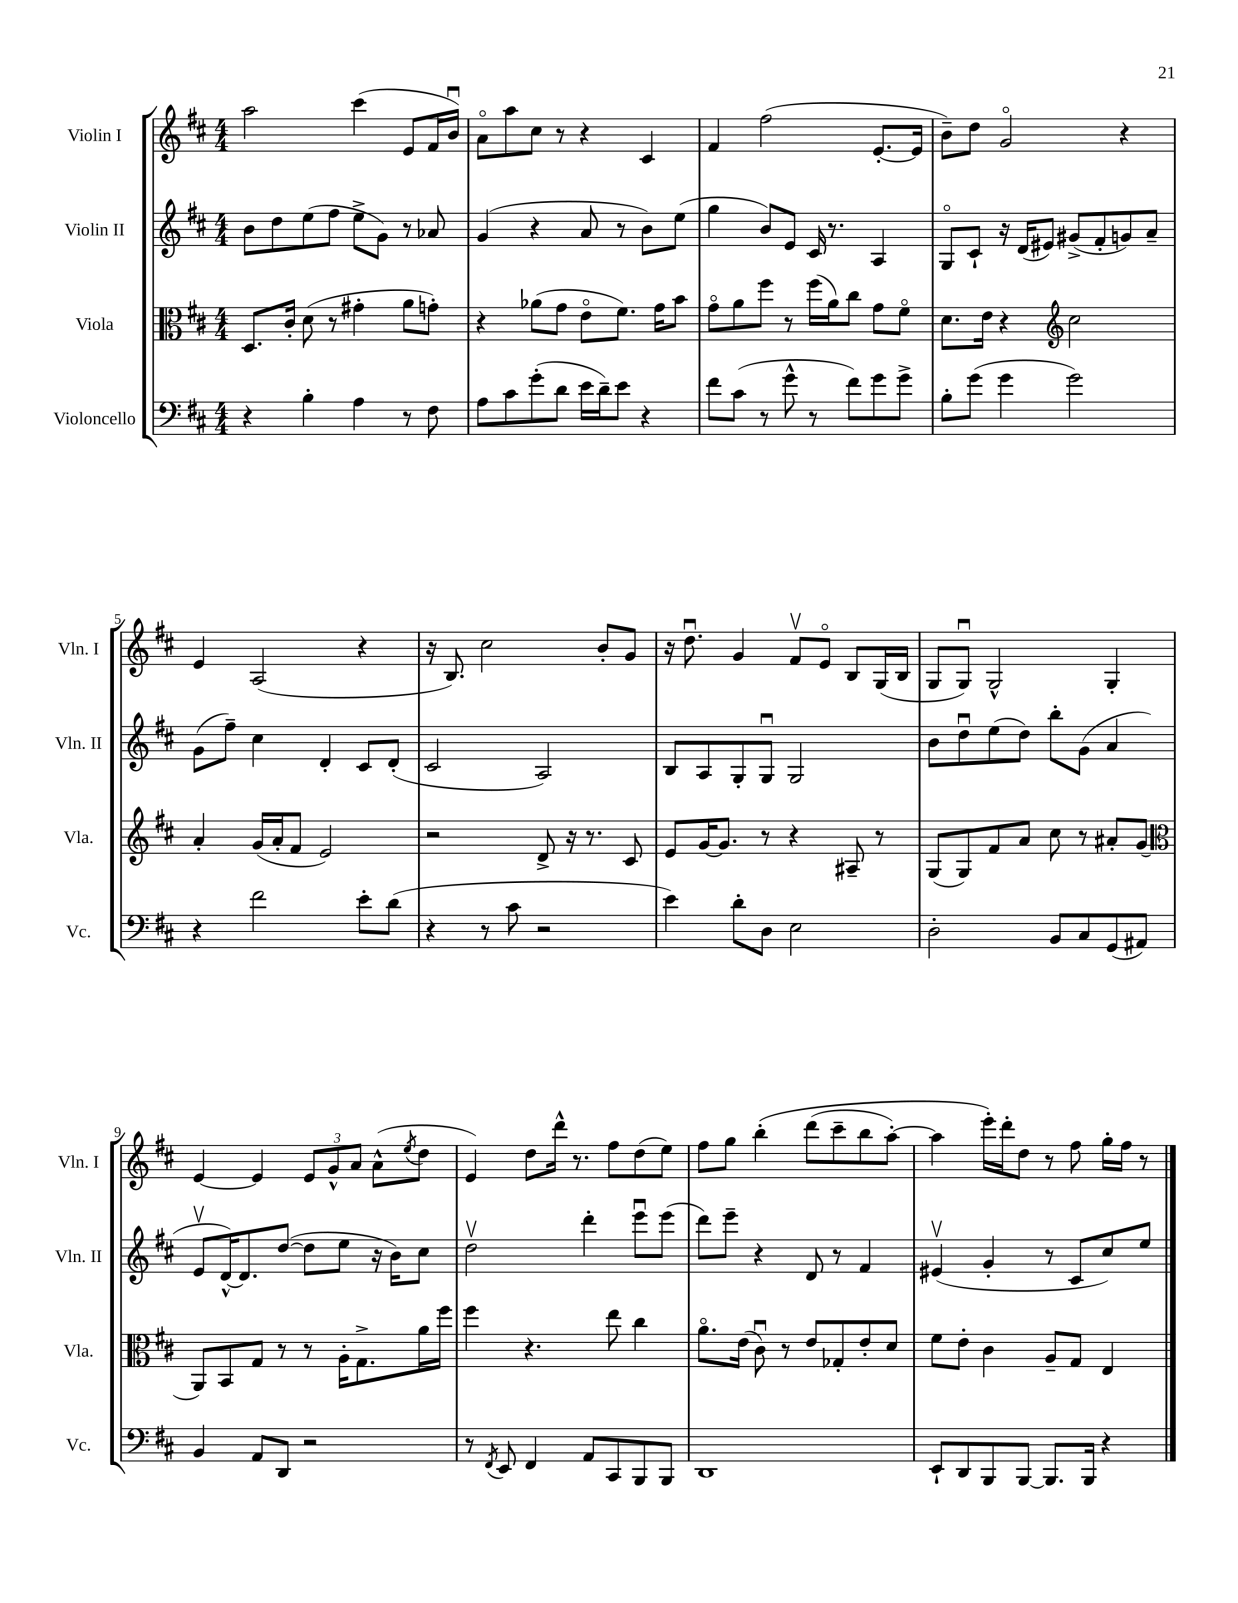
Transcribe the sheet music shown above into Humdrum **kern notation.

**kern	**kern	**kern	**kern
*staff4	*staff3	*staff2	*staff1
*clefF4	*clefC3	*clefG2	*clefG2
*k[f#c#]	*k[f#c#]	*k[f#c#]	*k[f#c#]
*M4/4	*M4/4	*M4/4	*M4/4
4r	8.D	8b	2aa
.	.	8dd	.
.	16c#'	.	.
4B'	(8d	(8ee	.
.	8r	8ff#	.
4A	4g#'	8ee^	(4ccc#
.	.	8g)	.
8r	8a	8r	8e
8F#	8g')	8a-	16f#
.	.	.	16bu)
=	=	=	=
8A	4r	(4g	8ao
8c#	.	.	8aa
(8g'	(8a-	4r	8cc#
8d	8g	.	8r
16e	8eo	8a	4r
16d~)	.	.	.
8e	8.f#)	8r	.
4r	.	8b)	4c#
.	16g	.	.
.	8b	(8ee	.
=	=	=	=
8f#	8go	4gg	4f#
(8c#	8a	.	.
8r	8ff#	8b)	(2ff#
8g^^	8r	8e	.
8r	(16ff#	16c#	.
.	16a)	8.r	.
8f#)	8cc#	.	.
8g	8g	4A	[8.e'
8g^	8f#o	.	.
.	.	.	16e]
=	=	=	=
8B'	8.d	8Go	8b~)
(8g	.	8c#`	8dd
.	16e	.	.
4g	4r	16r	2go
.	.	(16d	.
.	.	8e#)	.
*	*clefG2	*	*
2g)	2cc#	(8g#^	.
.	.	8f#'	.
.	.	8g)	4r
.	.	8a~	.
=	=	=	=
4r	4a'	(8g	4e
.	.	8ff#~)	.
2f#	(16g	4cc#	(2A
.	16a'	.	.
.	8f#	.	.
.	2e)	4d'	.
8e'	.	8c#	4r
(8d	.	(8d'	.
=	=	=	=
4r	2r	2c#	16r
.	.	.	8.B)
8r	.	.	2cc#
8c#	.	.	.
2r	8d^	2A)	.
.	16r	.	.
.	8.r	.	.
.	.	.	8b'
.	8c#	.	8g
=	=	=	=
4e)	8e	8B	16r
.	.	.	8.ddu
.	[16g	8A	.
.	8.g]	.	.
8d'	.	8G'	4g
8D	8r	8Gu	.
2E	4r	2G	8f#v
.	.	.	8eo
.	8A#~	.	8B
.	8r	.	(16G
.	.	.	16B
=	=	=	=
2D'	(8G	8b	8G
.	8G)	8ddu	8Gu)
.	8f#	(8ee	2G^^
.	8a	8dd)	.
8BB	8cc#	8bb'	.
8C#	8r	(8g	.
(8GG	8a#'	4a	4G'
8AA#)	(8g	.	.
=	=	=	=
*	*clefC3	*	*
4BB	8AA)	8ev	[4e
.	8BB	[16d^^)	.
.	.	8.d]	.
8AA	8G	.	4e]
8DD	8r	([8dd	.
2r	8r	8dd]	12e
.	.	.	12g^^
.	16A'	8ee	.
.	.	.	12a
.	8.G^	.	.
.	.	16r	(8a^^
.	.	16b)	.
.	.	.	8qee
.	16a	8cc#	8dd
.	16ff#	.	.
=	=	=	=
8r	4ff#	2ddv	4e)
8qFF#	.	.	.
8EE	.	.	.
4FF#	4.r	.	8dd
.	.	.	16ddd^^
.	.	.	8.r
8AA	.	4ddd'	.
8CC#	8ee	.	8ff#
8BBB	4cc#	8eeeu	(8dd
8BBB	.	(8eee	8ee)
=	=	=	=
1DD	8.ao	8ddd)	8ff#
.	.	8eee~	8gg
.	(16e	.	.
.	8c#u)	4r	&(4bb'
.	8r	.	.
.	8e	8d	(8ddd
.	8G-'	8r	8ccc#~
.	8e'	4f#	8bb
.	8d	.	[8aa')
=	=	=	=
8EE`	8f#	(4e#v	4aa]
8DD	8e'	.	.
8BBB	4c#	4g'	16eee'&)
.	.	.	16ddd'
[8BBB	.	.	8dd
8.BBB]	8A~	8r	8r
.	8G	8c#	8ff#
16BBB	.	.	.
4r	4E	8cc#)	16gg'
.	.	.	16ff#
.	.	8ee	8r
==	==	==	==
*-	*-	*-	*-
